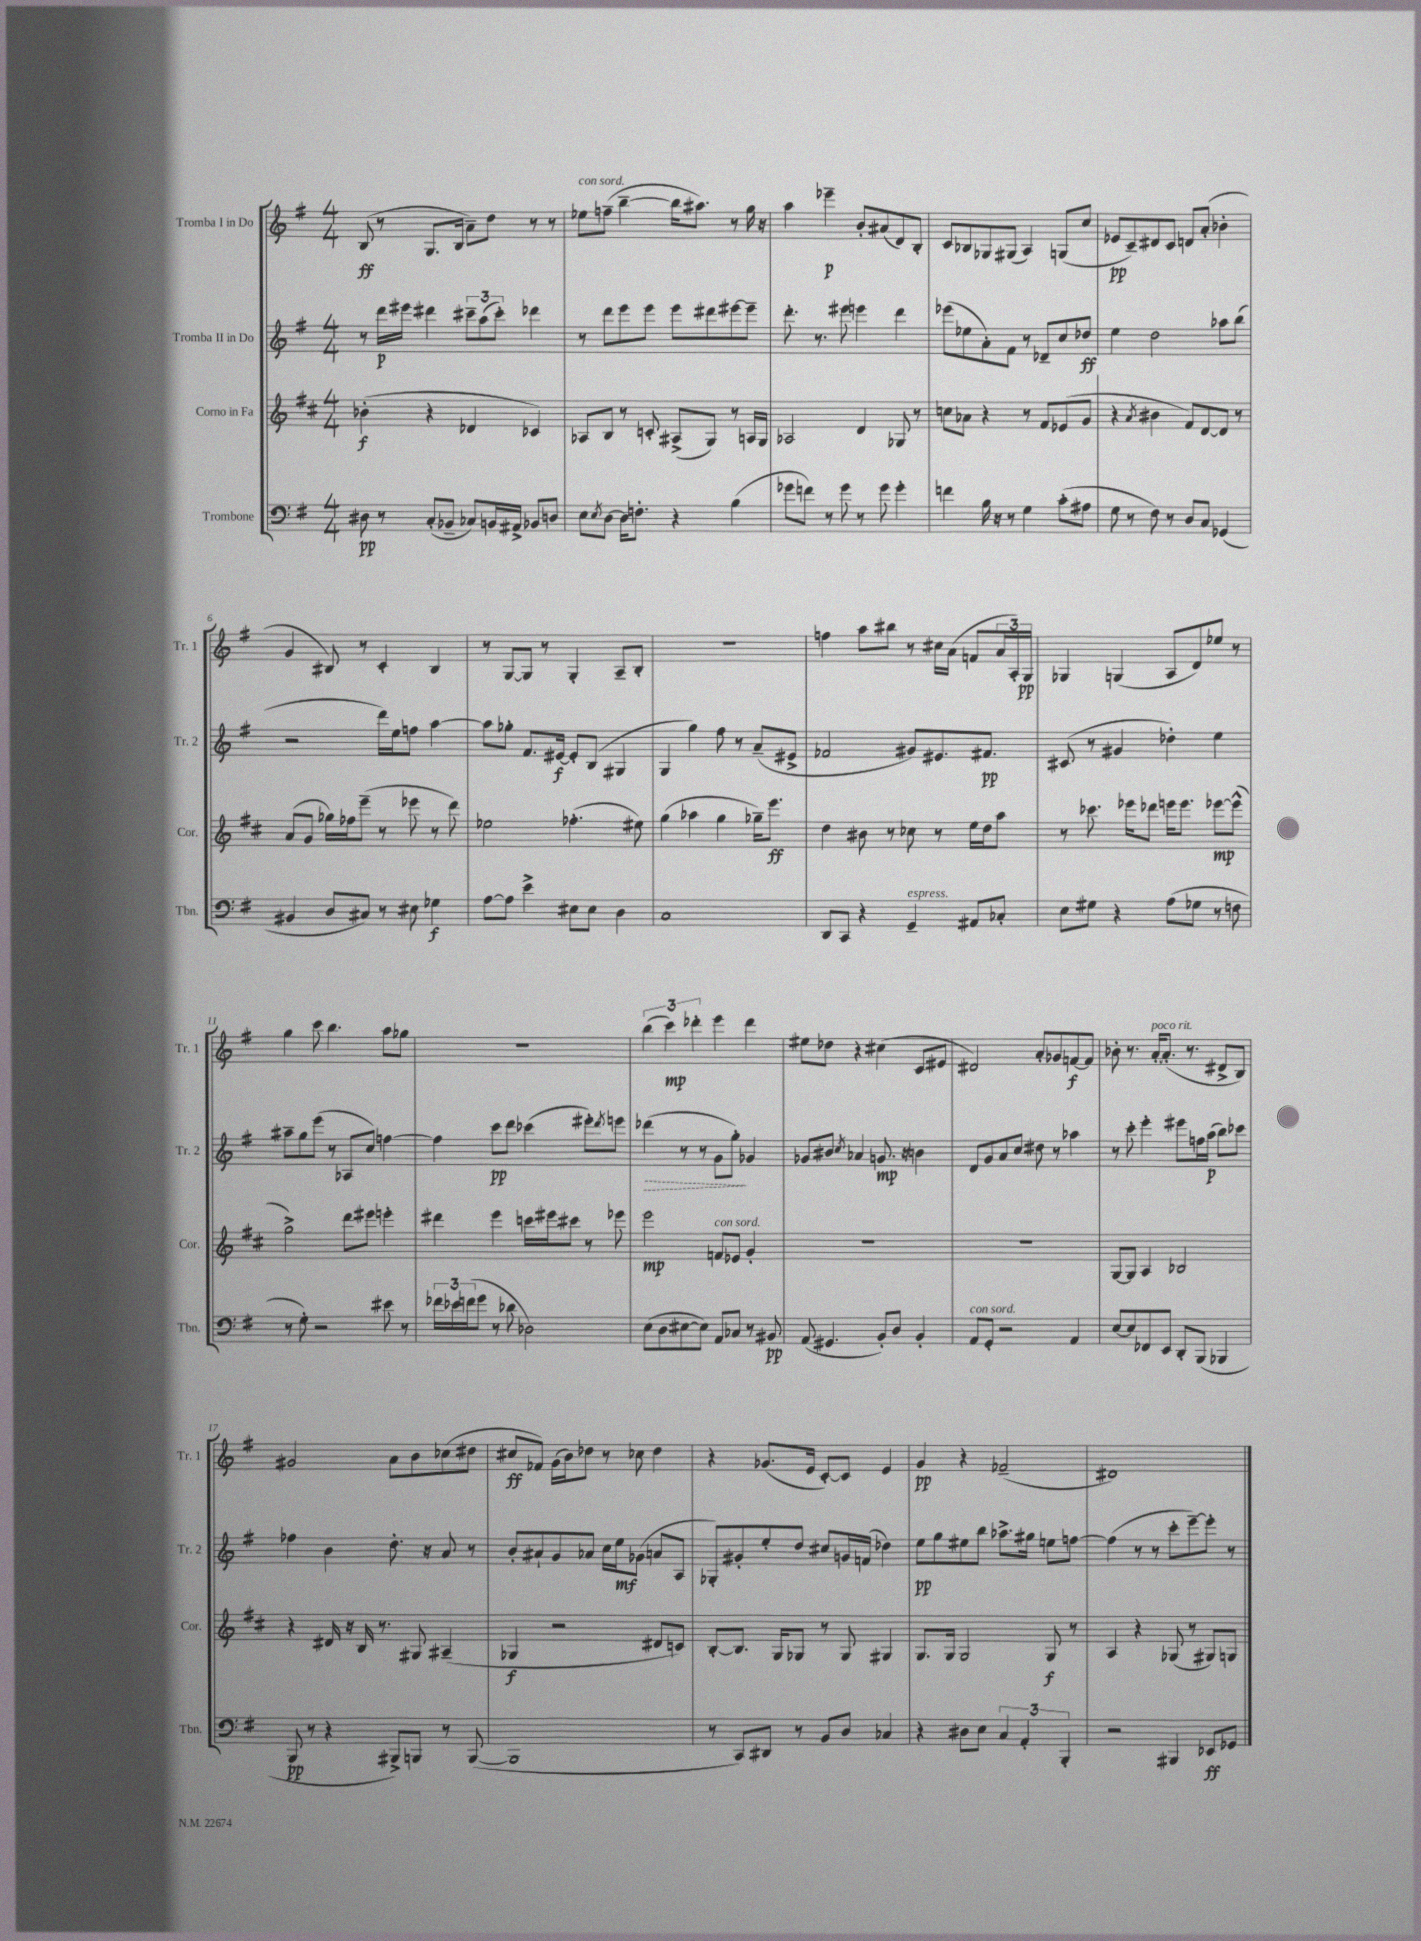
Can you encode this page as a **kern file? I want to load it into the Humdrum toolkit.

**kern	**kern	**kern	**kern
*staff4	*staff3	*staff2	*staff1
*clefF4	*clefG2	*clefG2	*clefG2
*k[f#]	*k[f#c#]	*k[f#]	*k[f#]
*M4/4	*M4/4	*M4/4	*M4/4
8D#	(4b-'	8r	(8B
8r	.	16ddd	8r
.	.	16eee#	.
(8C'	4r	4ddd#	8.G
8BB-~	.	.	.
.	.	.	16B
8C-)	4d-	12ccc#~	8a~)
.	.	(12aa	.
16BB	.	.	8dd
.	.	12ccc#')	.
16AA#^	.	.	.
8BB-	4c-)	4ddd-	8r
8D	.	.	8r
=	=	=	=
8E	8A-	8r	8ee-
8qE	.	.	.
[8D	8B	8ddd	(8ff~
16D]	8r	8eee	[4bb~
8.F'	.	.	.
.	8c'	8eee	.
4r	(8A#^	8eee	16bb]
.	.	.	8.aa#)
.	8G)	8ddd#	.
(4B	8r	[8eee#	8r
.	16A	8eee#~]	16gg
.	16G	.	16r
=	=	=	=
8g-	2A-	8.ddd'	4aa
8f)	.	.	.
.	.	8.r	.
8r	.	.	4eee-~
8g-	.	8eee#	.
8r	4d	4eee	8b'
8g-	.	.	(8a#
4g-'	8G-	4ddd	8d)
.	8r	.	8B'
=	=	=	=
4f	8cc	(8eee-	8c
.	8a-	8ee-	8B-
16B	4r	8a')	8G-
16r	.	.	.
8r	.	8f#	(8G#
4G	8r	8r	4A)
.	8f#	8d-~	.
(8c'	(8e-	8cc	(8G
8A#	8g	8dd-	8cc
=	=	=	=
8G	4r	4ee	8e-
8r	.	.	8c~)
.	8qa	.	.
8F#)	4b#	2dd	8d#
8r	.	.	8c
8D	8f#)	.	8d
8C	[8d	.	(8a'
(4GG-	8d]	8aa-	4b-'
.	8r	(8bb	.
=	=	=	=
4BB#	(8a	2r	4g
.	8g	.	.
8D	16gg-)	.	8B#)
.	16ff-	.	.
8C#)	(8eee~	.	8r
8r	8r	16ddd)	4c'
.	.	16ee	.
8E#	8eee-	8ff	.
4G-	8r	[4aa	4B#
.	8ddd)	.	.
=	=	=	=
[8A	2ee-	8aa]	8r
8A]	.	8gg-'	[8G
4e^	.	8.f#	8G]
.	.	.	8r
.	.	[16e#	.
8E#	(4.ff-'	8e#']	4G'
8E#	.	(8B	.
4D	.	4G#	8A~
.	8ee#)	.	8B'
=	=	=	=
1C	(4gg	4G	1r
.	4aa-	4gg)	.
.	4gg	8ff#	.
.	.	8r	.
.	16gg-~)	(8a~	.
.	8.eee	.	.
.	.	8e#^	.
=	=	=	=
8DD	4dd	2f-	4ff
8CC	.	.	.
4r	8b#	.	8aa
.	8r	.	8bb#
4GG~	8cc-	8g#)	8r
.	8r	8.e#	16cc#
.	.	.	(16a
8AA#	16ee	.	8f
.	16dd	8.f#	.
8C-'	8aa	.	24a
.	.	.	24A')
.	.	.	24G
=	=	=	=
8E	8r	(8c#	4G-
8G#	8.ccc-	8r	.
4r	.	4g#	(4G
.	16eee-	.	.
.	8ddd-	.	.
(8A	16eee	4dd-')	8A
.	8.eee	.	.
8G-	.	.	8d)
8r	[8eee-	4ee	8ee-
8F	(8eee-^^]	.	8r
=	=	=	=
8r	2gg^)	8aa#~	4gg
8G')	.	8gg	.
2r	.	(8eee	8ccc
.	.	8r	4.bb
.	8ddd	8A-	.
.	8eee#	8cc)	.
8e#	4eee'	[4ff	8aa
8r	.	.	8gg-
=	=	=	=
24f-	4ddd#	4ff]	1r
24e-	.	.	.
(24f	.	.	.
8g	.	.	.
8r	4eee	8ccc	.
8d-	.	8ddd	.
2D-)	16ccc	(4ccc-	.
.	16eee#	.	.
.	8ccc#	.	.
.	8r	8eee#')	.
.	.	8qddd	.
.	8eee-	8eee	.
=	=	=	=
(8E	2eee	(4ddd-	(6bb
8D	.	.	.
.	.	.	6ccc)
[8E#	.	8r	.
.	.	.	6ddd-'
8E#])	.	8r	.
8AA	8f	8g	4eee
8C-	8e-	8gg')	.
8r	4g'	4g-	4ddd-
8BB#	.	.	.
=	=	=	=
(8AA	1r	8g-	8ee#
4.GG#	.	8b#	8dd-
.	.	8qcc	.
.	.	4a-	4r
8BB')	.	8.g	(4cc#
8D	.	.	.
.	.	16r	.
4BB'	.	4b	8c
.	.	.	8e#
=	=	=	=
8AA	1r	8d	2d#)
8GG'	.	8g	.
2r	.	8a	.
.	.	8cc	.
.	.	8dd#	8a'
.	.	8r	8g-
4AA	.	4aa-	[8f
.	.	.	8f]
=	=	=	=
[8E	[8G	8r	8b-'
8E]	8G]	8ccc'	8.r
8FF-	4A	4eee'	.
.	.	.	[16a'
8EE	.	.	(8.a']
8DD'	2B-	8eee#	.
.	.	.	8.r
(8BBB	.	16ff	.
.	.	(16aa	.
4BBB-	.	8bb)	8d#^
.	.	8ccc-	8B)
=	=	=	=
8BBB	4r	4ff-	2g#
8r	.	.	.
4r	16d#	4b	.
.	16r	.	.
.	16B	.	.
.	8.r	.	.
8BBB#^)	.	8.dd'	8a
8BBB	8G#	.	8b
.	.	16r	.
8r	(4A#~	8a	(8cc-
([8BBB	.	8r	8dd#
=	=	=	=
1BBB]	4G-	8b'	8cc#
.	.	8a#`	8f-)
.	2r	8g	(16g
.	.	.	16b)
.	.	8a-	8dd-
.	.	16cc	8r
.	.	16ee	.
.	.	(8g-	8cc-
.	8d#	8a	4dd-
.	8c)	8A	.
=	=	=	=
8r	[8B'	8G-')	4r
8CC)	8.B]	8g#'	.
8DD#	.	8ee'	(8.g-
.	16G	.	.
8r	8G-	8dd	.
.	.	.	16e
8BB	8r	8cc#	[8c')
8D	8G-	16g	8c]
.	.	(16f	.
4C-	4G#	4dd-)	4e
=	=	=	=
4r	8.G	8ee	4g
.	.	8gg	.
.	16G	.	.
8D#	2G	8ee#	4r
8E	.	8bb	.
6C	.	8.aa-^	(2f-~
6AA'	.	.	.
.	.	16gg#	.
.	8G	8ee	.
6BBB'	.	.	.
.	8r	[8ff	.
=	=	=	=
2r	4A	(4ff]	1d#)
.	4r	8r	.
.	.	8r	.
4BBB#	(8G-	8ccc'	.
.	8r	[8eee~)	.
8EE-	8G#)	8eee']	.
8GG-	8G	8r	.
==	==	==	==
*-	*-	*-	*-
